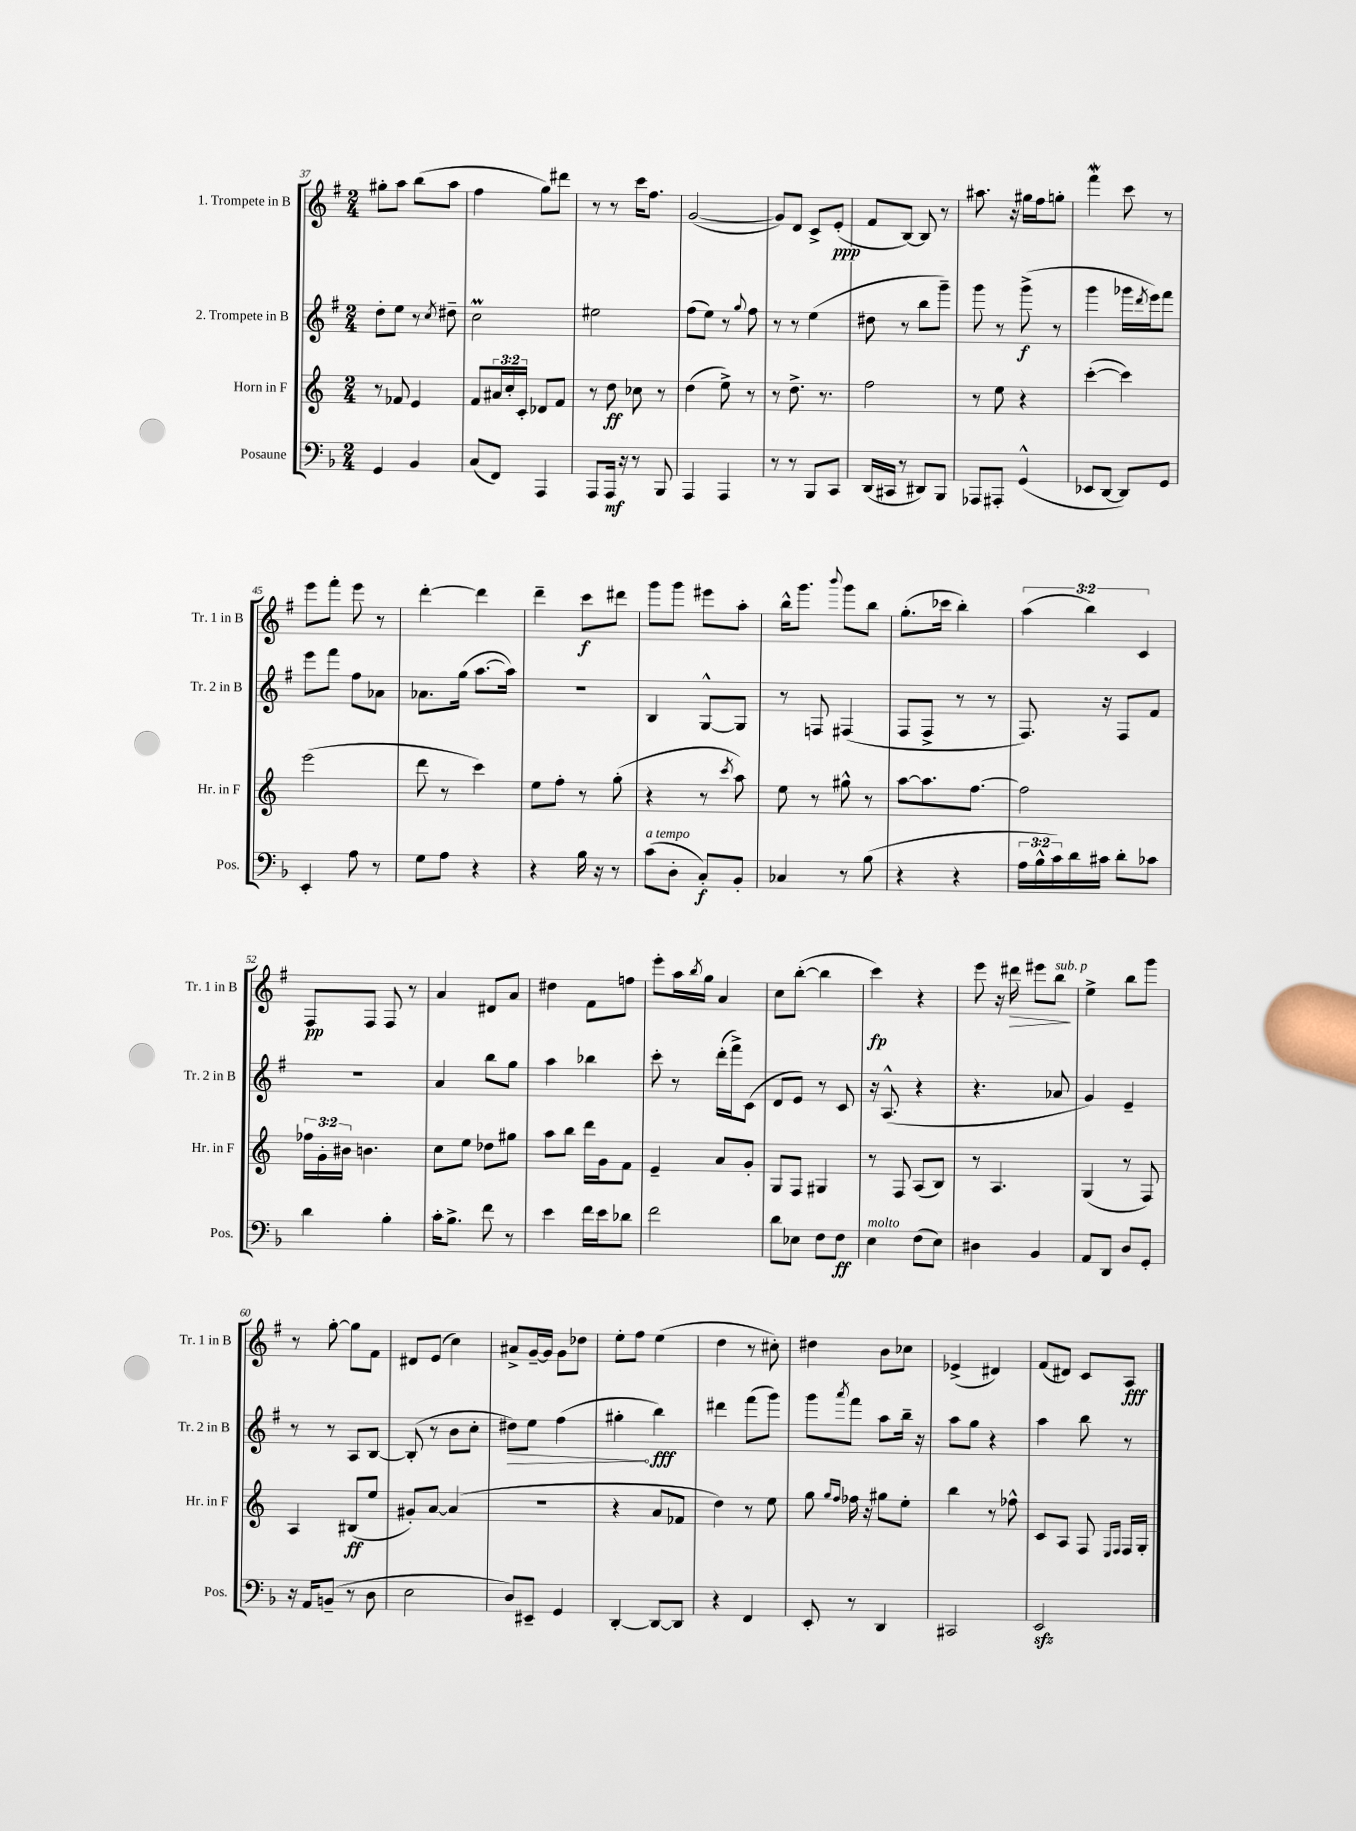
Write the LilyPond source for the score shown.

<<
\new StaffGroup <<
\new Staff = "s0" \with { instrumentName = "1. Trompete in B" shortInstrumentName = "Tr. 1 in B" } {
    \clef treble \key g \major \numericTimeSignature \time 2/4 \override Staff.TupletNumber.text = #tuplet-number::calc-fraction-text
    gis''8-. a''8 b''8( a''8 |
    fis''4 g''8) dis'''8 |
    r8 r8 c'''16 fis''8. |
    g'2~( |
    g'8) d'8 c'8-> e'8-.\ppp( |
    fis'8 b8~) b8 r8 |
    ais''8. r16 gis''16 fis''16 g''8-. |
    fis'''4\mordent c'''8 r8 |
    e'''8 fis'''8-. e'''8 r8 |
    d'''4~-. d'''4 |
    d'''4-- c'''8\f dis'''8 |
    g'''8 g'''8 eis'''8 a''8-. |
    b''16-^ g'''8. \appoggiatura { b'''8 } g'''8 b''8 |
    g''8.-.( ces'''16 b''4-.) |
    \tuplet 3/2 { a''4( b''4) c'4 } |
    fis8\pp fis8 fis8 r8 |
    a'4 dis'8 a'8 |
    dis''4 fis'8 f''8 |
    e'''8-. a''16 \acciaccatura { b''8 } g''16 a'4 |
    c''8 b''8~-.( b''4 |
    c'''4\fp) r4 |
    e'''8 r16 dis'''16\> eis'''8 b''8\!^\markup { \italic "sub. p" } |
    e''4-> b''8 g'''8 |
    r8 g''8~-. g''8 fis'8 |
    dis'8 e'8( c''4) |
    ais'8-> g'16~-- g'16 g'8 des''8 |
    e''8-. fis''8 e''4( |
    d''4 r8 cis''8-.) |
    dis''4 b'8 ces''8 |
    ees'4->( dis'4) |
    fis'8( dis'8) c'8 a8\fff \bar "|." |
}
\new Staff = "s1" \with { instrumentName = "2. Trompete in B" shortInstrumentName = "Tr. 2 in B" } {
    \clef treble \key g \major \numericTimeSignature \time 2/4
    d''8-. e''8 r8 \acciaccatura { c''8 } dis''8-- |
    c''2\prall |
    eis''2 |
    fis''8( e''8) r8 \appoggiatura { g''8 } fis''8 |
    r8 r8 e''4( |
    dis''8 r8 b''8 g'''8--) |
    g'''8 r8 g'''8->\f( r8 |
    g'''4 ges'''16 \acciaccatura { d'''8 } e'''16) fis'''8 |
    e'''8 fis'''8 fis''8 aes'8 |
    aes'8. g''16( a''8.~ a''16) |
    r2 |
    b4 g8~-^ g8 |
    r8 f8 fis4( |
    fis8 fis8-> r8 r8 |
    fis8.) r16 fis8 fis'8 |
    R2 |
    a'4 b''8 g''8 |
    a''4 bes''4 |
    c'''8-. r8 d'''16-.( fis'''16->) c'8( |
    d'8 e'8) r8 c'8 |
    r16 a8.-^( r4 |
    r4. aes'8 |
    g'4) e'4-- |
    r8 r8 a8 b8~ |
    b8-.( r8 b'8 c''8-. |
    \once \override Hairpin.circled-tip = ##t dis''8\>) e''8 fis''4( |
    gis''4-.\! b''4\fff) |
    dis'''4 fis'''8( g'''8) |
    g'''8 \acciaccatura { a'''8 } fis'''8 a''8 b''16-- r16 |
    a''8 g''8 r4 |
    a''4 b''8 r8 \bar "|." |
}
\new Staff = "s2" \with { instrumentName = "Horn in F" shortInstrumentName = "Hr. in F" } {
    \clef treble \key c \major \numericTimeSignature \time 2/4 \override Staff.TupletNumber.text = #tuplet-number::calc-fraction-text
    r8 fes'8 e'4 |
    f'8 \tuplet 3/2 { ais'16 c''16-. c'16-. } des'8 f'8 |
    r8 d''8\ff ces''8 r8 |
    d''4( e''8->) r8 |
    r8 d''8.-> r8. |
    f''2 |
    r8 e''8 r4 |
    c'''4~-.( c'''4) |
    e'''2( |
    d'''8 r8 c'''4) |
    e''8 f''8-. r8 g''8-.( |
    r4 r8 \acciaccatura { c'''8 } a''8) |
    e''8 r8 gis''8-^ r8 |
    a''8~ a''8. f''8.~ |
    f''2 |
    \tuplet 3/2 { fes''16 g'16-. bis'16 } b'4. |
    c''8 e''8 des''8 gis''8 |
    a''8 b''8 d'''16 g'16 f'8 |
    e'4-- a'8 g'8-. |
    g8 f8 gis4 |
    r8 f8 a8( b8) |
    r8 a4. |
    g4( r8 f8) |
    a4 bis8\ff( e''8 |
    gis'8-.) a'8~ a'4( |
    R2 |
    r4 a'8 fes'8 |
    d''4) r8 e''8 |
    g''8 \grace { g''16 f''16 } fes''16 r16 gis''8 e''8-. |
    b''4 r8 fes''8-^ |
    c'8 a8 f8 \grace { e16 f16 } f16 g16-. \bar "|." |
}
\new Staff = "s3" \with { instrumentName = "Posaune" shortInstrumentName = "Pos." } {
    \clef bass \key f \major \numericTimeSignature \time 2/4 \override Staff.TupletNumber.text = #tuplet-number::calc-fraction-text
    g,4 bes,4 |
    c8( f,8) a,,4 |
    a,,8 a,,16\mf r16 r8 bes,,8 |
    a,,4 a,,4 |
    r8 r8 bes,,8 c,8 |
    d,16( cis,16 r8 dis,8) bes,,8 |
    aes,,8 ais,,8-. g,4-^( |
    ees,8 d,8~ d,8) g,8 |
    e,4-. a8 r8 |
    g8 a8 r4 |
    r4 bes16 r16 r8 |
    c'8^\markup { \italic "a tempo" }( d8-. c8-.\f) bes,8-. |
    ces4 r8 bes8( |
    r4 r4 |
    \tuplet 3/2 { a16 bes16-^ c'16) } d'16 cis'16 d'8-. ces'8 |
    d'4 bes4-. |
    c'16-. bes8.-> f'8 r8 |
    e'4 f'16 e'16 des'8 |
    f'2 |
    d'8 ees8 f8 f8\ff |
    e4^\markup { \italic "molto" } f8( e8) |
    dis4 bes,4 |
    a,8 d,8 d8 g,8-. |
    r16 a,16 b,8--( r8 d8 |
    e2 |
    d8) eis,8-- g,4 |
    d,4~-. d,8~ d,8 |
    r4 f,4 |
    e,8-. r8 d,4 |
    cis,2 |
    e,2\sfz \bar "|." |
}
>>
>>
\layout { \context { \Score currentBarNumber = #37 } }
